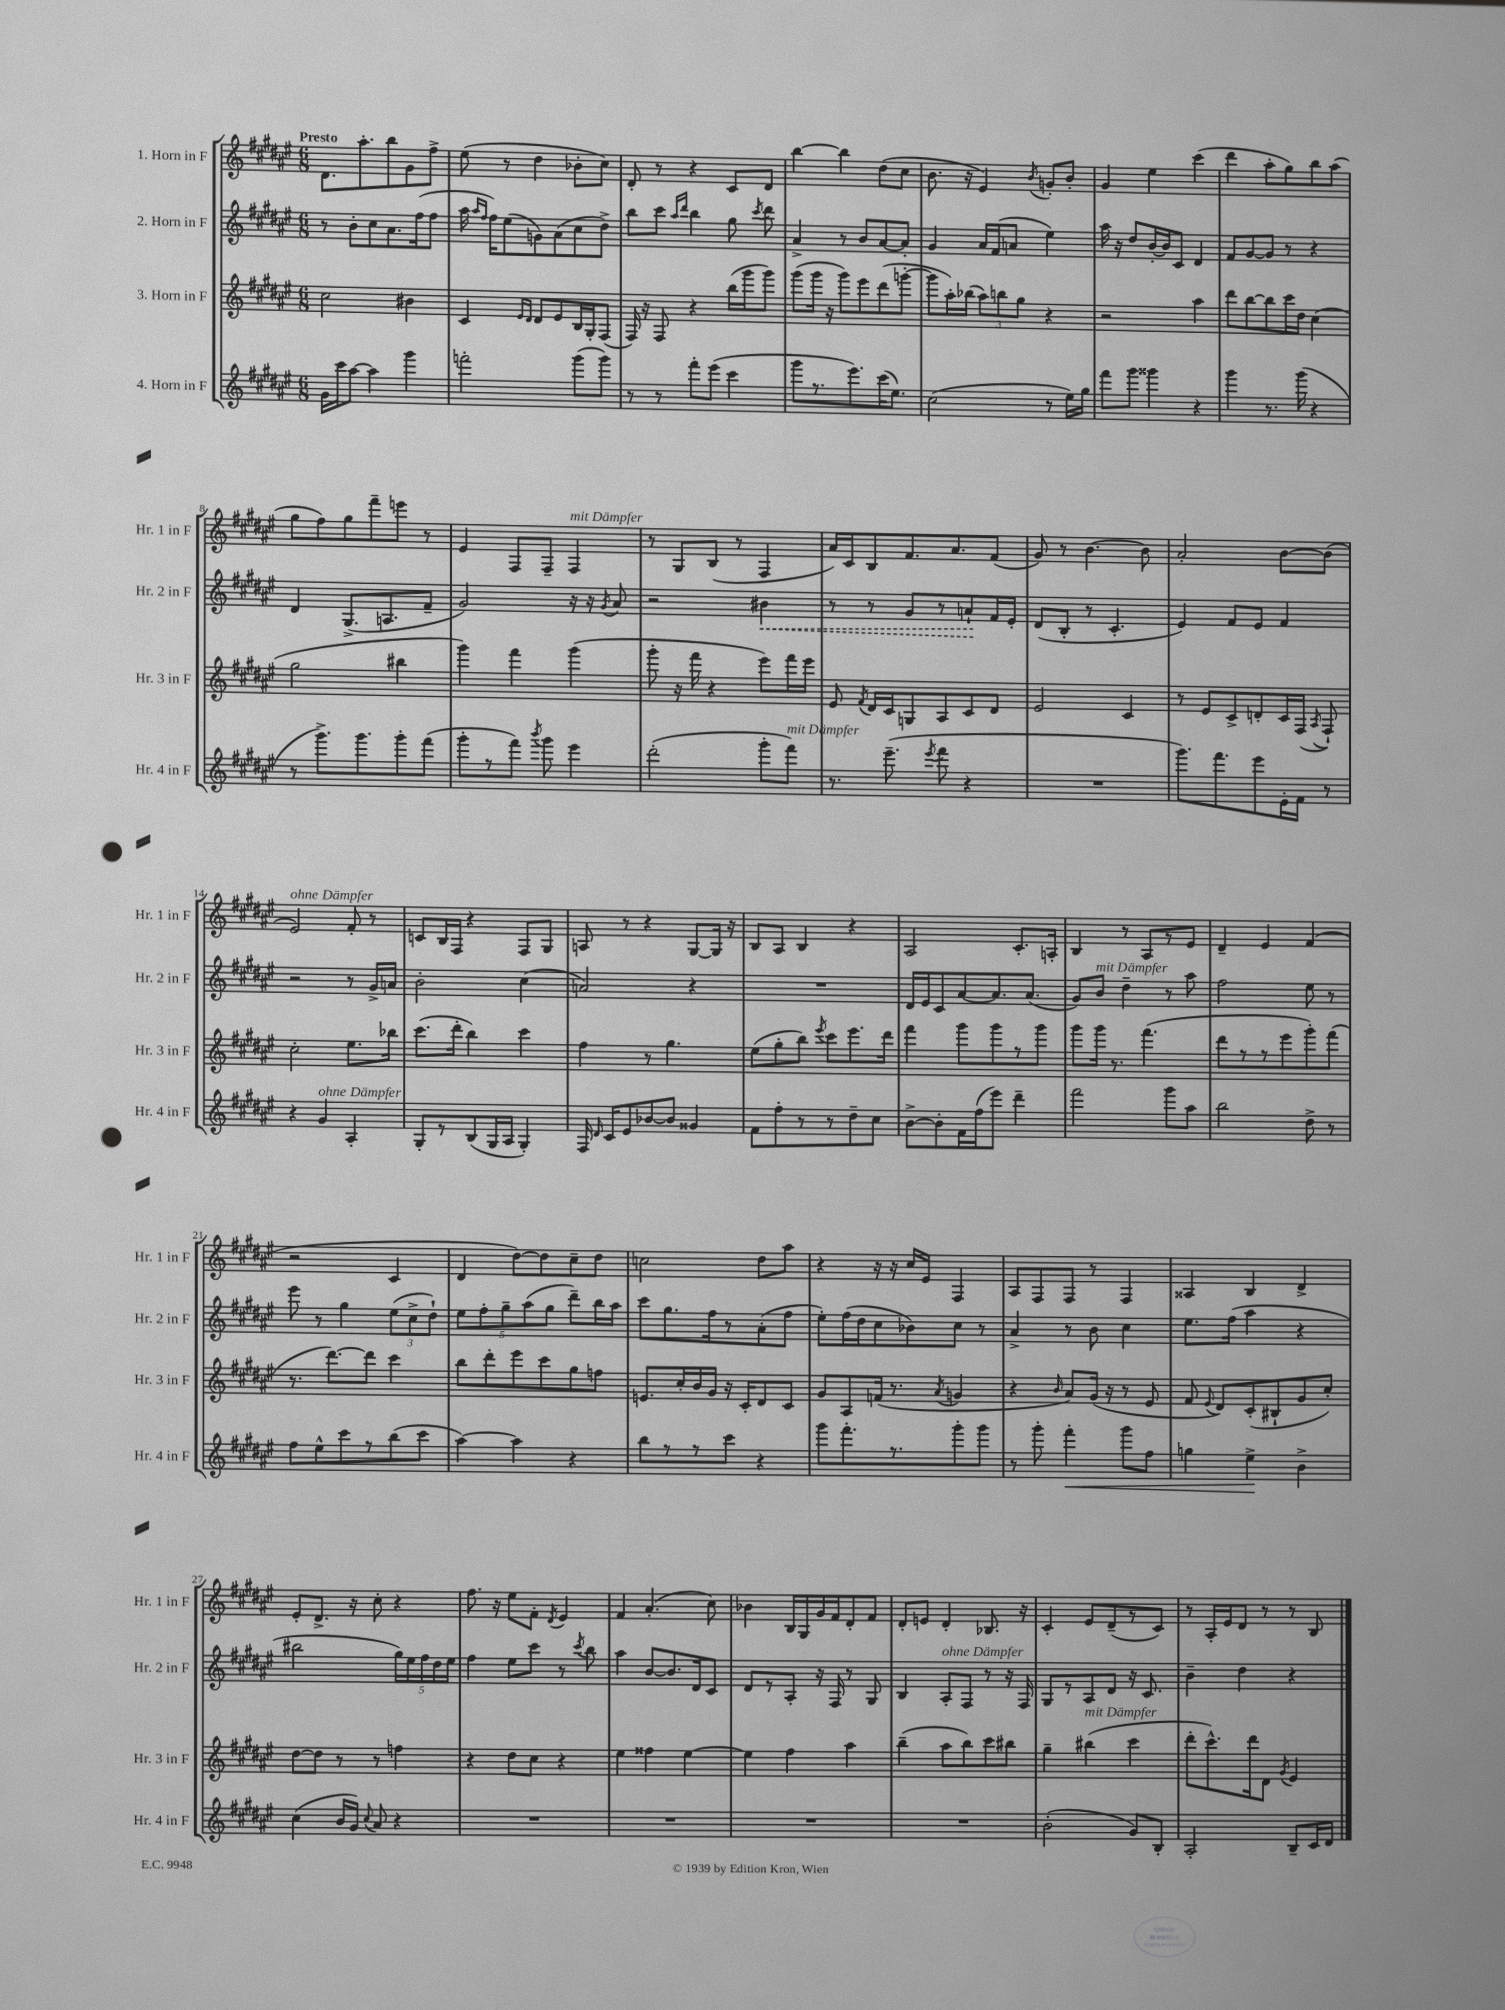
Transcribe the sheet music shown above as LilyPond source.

<<
\new StaffGroup <<
\new Staff = "s0" \with { instrumentName = "1. Horn in F" shortInstrumentName = "Hr. 1 in F" } {
    \clef treble \key fis \major \numericTimeSignature \time 6/8 \tempo "Presto"
    \autoBeamOff dis'8.[ ais''8.-. b''8 gis'8 fis''8]-> |
    eis''8( r8 dis''4 bes'8[-. cis''8]) |
    dis'8-. r8 r4 cis'8[ dis'8] |
    b''4~ b''4 dis''8[( cis''8] |
    b'8. r16 eis'4) \acciaccatura { b'8 } g'8[-. b'8]-. |
    gis'4 eis''4 cis'''4( |
    dis'''4 ais''8[-. gis''8) b''8 ais''8]( |
    gis''8[ fis''8) gis''8 fis'''8-- e'''8] r8 |
    eis'4 fis8[ fis8]-- fis4^\markup { \italic "mit Dämpfer" } |
    r8 gis8[ b8]( r8 fis4 |
    ais'16[) cis'16 b8 fis'8. ais'8. fis'8]( |
    gis'8) r8 b'4.~ b'8 |
    ais'2-. b'8[~ b'8]( |
    eis'2^\markup { \italic "ohne Dämpfer" }) fis'8-. r8 |
    c'8[ b16 fis16] r4 fis8[ gis8] |
    a8 r8 r4 gis8[~ gis16] r16 |
    b8[ ais8] b4 r4 |
    ais2 cis'8.[-. a16]-. |
    b4 r8 ais8[ r8 eis'8] |
    dis'4-- eis'4 fis'4( |
    r2 cis'4 |
    dis'4 dis''8[~) dis''8 cis''8-- dis''8] |
    c''2 dis''8[ ais''8] |
    r4 r16 r16 cis''16[ eis'16] fis4 |
    ais8[ fis8 fis8] r8 fis4 |
    aisis4 b4 dis'4-> |
    eis'8[-. dis'8.]-> r16 cis''8-. r4 |
    fis''8. r16 eis''8[ fis'8]-. \acciaccatura { dis'8 } eis'4 |
    fis'4 ais'4.-.( cis''8) |
    bes'4 b16[ gis16 gis'16 fis'16 dis'8-. fis'8] |
    dis'8[-. e'8] dis'4-. bes8. r16 |
    cis'4-. eis'8[ dis'8--( r8 cis'8]) |
    r8 ais16[-. eis'16 dis'8] r8 r8 b8 \bar "|." |
}
\new Staff = "s1" \with { instrumentName = "2. Horn in F" shortInstrumentName = "Hr. 2 in F" } {
    \clef treble \key fis \major \numericTimeSignature \time 6/8
    \autoBeamOff r8 b'8[-. cis''8 ais'8. fis''16( fis''8] |
    ais''16 \grace { ais''16[ fis''16] } fis''16[) eis''8( g'8) ais'8( cis''8 dis''8]->) |
    b''8[ cis'''8] \grace { ais''16[ dis'''16] } b''4 gis''8 \acciaccatura { cis'''8 } dis'''8 |
    ais'4-> r8 b'8[ ais'8~ ais'8]-. |
    gis'4 ais'16[ fis'16( a'8] eis''4) |
    ais''16 r16 dis''8[ b'16~-. b'16 cis'8] dis'4 |
    fis'8[ gis'8~ gis'8] r8 r4 |
    dis'4 gis8.[->( a8. fis'8]-- |
    gis'2) r16 r16 \acciaccatura { gis'8 } ais'8 |
    r2 \once \override Hairpin.style = #'dashed-line bis'4\< |
    r8 r8 gis'8[ r8 a'8-!\! fis'16 eis'16]-. |
    dis'8[( b8]-. r8 cis'4.-. |
    eis'4) fis'8[ eis'8] fis'4 |
    r2 r8 gis'16[-> a'16] |
    b'2-. cis''4( |
    a'2) r4 |
    R2. |
    dis'16[ eis'16 cis'8 ais'8~ ais'8. ais'8.]( |
    gis'8[) b'8]^\markup { \italic "mit Dämpfer" } dis''4-- r8 ais''8 |
    fis''2 eis''8 r8 |
    eis'''8 r8 gis''4 \tuplet 3/2 { eis''8[( cis''8-> dis''8]-!) } |
    \tuplet 5/4 { eis''8[ fis''8-. gis''8-- ais''8( gis''8] } dis'''8[--) b''16 ais''16] |
    cis'''8[ gis''8. fis''16 r8 ais'8-.( fis''8] |
    eis''8[-.) fis''16( dis''16 cis''8 bes'8) cis''8] r8 |
    ais'4-> r8 b'8 cis''4 |
    eis''8.[ fis''16]( ais''4 r4 |
    bis''2 \tuplet 5/4 { gis''16[) eis''16 fis''16 dis''16 eis''16] } |
    fis''4 eis''8[ cis'''8] r8 \acciaccatura { cis'''8 } b''8 |
    ais''4 b'8[~ b'8. dis'16 cis'8] |
    dis'8[ r8 ais8]-. r16 fis16 r8 gis8 |
    b4 ais8[-.^\markup { \italic "ohne Dämpfer" } fis8] r8 r16 fis16 |
    gis8[ r8 ais8 dis'8] r16 cis'8. |
    b'4-- dis''4 r4 \bar "|." |
}
\new Staff = "s2" \with { instrumentName = "3. Horn in F" shortInstrumentName = "Hr. 3 in F" } {
    \clef treble \key fis \major \numericTimeSignature \time 6/8
    \autoBeamOff cis''2 bis'4 |
    cis'4 \grace { eis'16[ dis'16] } dis'8[ eis'8 b16 gis16-. fis8]( |
    fis16) r16 fis8 r4 b''16[( gis'''16 gis'''8]) |
    gis'''8[( gis'''16] r16 gis'''8[) eis'''8 dis'''8( g'''8]~-. |
    g'''8[ ais''16-.) bes''16]( \tuplet 3/2 { ais''8[) b''8 gis''8] } r4 |
    r2 ais''4 |
    dis'''8[ b''8~ b''8 cis'''16 dis''16] cis''4( |
    gis''2 bis''4 |
    gis'''4) fis'''4 gis'''4( |
    gis'''8-. r16 fis'''16 r4 eis'''8[) fis'''16 eis'''16] |
    eis'8 \acciaccatura { fis'8 } dis'16[ cis'16 g8 ais8 cis'8 dis'8] |
    eis'2 cis'4 |
    r8 eis'8[ cis'8-> d'8-. cis'16 fis16]( \acciaccatura { ais8 } fis8-!) |
    cis''2-. eis''8.[ bes''16] |
    cis'''8.[( dis'''16]-. b''4) cis'''4 |
    fis''4 r8 gis''4. |
    eis''8[( gis''8-. b''8]) \acciaccatura { eis'''8 } cis'''8[ eis'''8. dis'''16] |
    fis'''4 gis'''8[ gis'''8 r8 gis'''8] |
    gis'''8[ gis'''16] r8. fis'''4.( |
    dis'''8[ r8 r8 eis'''8 gis'''8-.) fis'''8]( |
    r8. dis'''8.[~) dis'''8] cis'''4 |
    b''8[ dis'''8-. eis'''8 cis'''8 gis''8 f''8] |
    e'8.[ cis''16-. b'16 gis'16] r16 cis'16[-. dis'8 cis'8] |
    gis'8[ ais8 f'16]( r8. \acciaccatura { ais'8 } g'4 |
    r4 \grace { b'16 } ais'8[) gis'16]( r16 r8 eis'8 |
    fis'8 \appoggiatura { eis'8 } dis'8[) cis'8-.( bis8-! gis'8 cis''8]-.) |
    dis''8[~ dis''8] r8 r8 f''4 |
    r4 dis''8[ cis''8] r4 |
    eis''4 fisis''4 eis''4~ |
    eis''4 fis''4 ais''4 |
    b''4--( ais''8[ b''8) cis'''8 bis''8] |
    gis''4-- bis''4^\markup { \italic "mit Dämpfer" }( cis'''4 |
    dis'''8[-. cis'''8.-^) dis'''16 dis'8] \acciaccatura { gis'8 } eis'4 \bar "|." |
}
\new Staff = "s3" \with { instrumentName = "4. Horn in F" shortInstrumentName = "Hr. 4 in F" } {
    \clef treble \key fis \major \numericTimeSignature \time 6/8
    \autoBeamOff gis'16[ cis'''16 ais''8]~ ais''4 gis'''4 |
    f'''2-. gis'''8[( gis'''8]) |
    r8 r8 fis'''8[-. eis'''8]( cis'''4 |
    gis'''8[ r8. eis'''8.) cis'''16( eis''8.]) |
    cis''2( r8 eis''16[) gis''16] |
    fis'''8[ gis'''8] gisis'''4 r4 |
    gis'''4 r8. gis'''16( r4 |
    r8 gis'''8.[->) gis'''8. gis'''8-. fis'''8]( |
    gis'''8[-. r8 fis'''8]) \acciaccatura { b'''8 } gis'''8 eis'''4 |
    dis'''2-.( gis'''8[-. fis'''8]^\markup { \italic "mit Dämpfer" }) |
    r8. eis'''8.--( \acciaccatura { eis'''8 } fis'''8 r4 |
    R2. |
    gis'''8.[) fis'''8. eis'''8 eis'16-. fis'16] r8 |
    r4 gis'4^\markup { \italic "ohne Dämpfer" } ais4-. |
    gis8[-. r8 b8( gis16 ais16] gis4-.) |
    fis16 \grace { dis'16 } cis'16[ eis'8 bes'8~ bes'8] gisis'4 |
    fis'8[ fis''8-. r8 r8 dis''8-- cis''8] |
    b'8[~-> b'8-. fis'16 fis''16( eis'''8]) dis'''4-- |
    fis'''2 gis'''8[ ais''8] |
    b''2 dis''8-> r8 |
    fis''8[ eis''8-^ cis'''8 r8 b''8( cis'''8] |
    ais''4~) ais''4 r4 |
    b''8[ r8 r8 cis'''8] r4 |
    gis'''8[ fis'''8.-. r8. gis'''8-. gis'''8] |
    r8 gis'''8-. fis'''4-.\< gis'''8[ fis''8] |
    g''4 eis''4->\! b'4-> |
    cis''4( b'16[ gis'16]) \appoggiatura { cis''8 } ais'8 r4 |
    R2. |
    R2. |
    R2. |
    R2. |
    b'2-.( gis'8[) b8]-. |
    ais2-. b8[-- cis'16 dis'16] \bar "|." |
}
>>
>>
